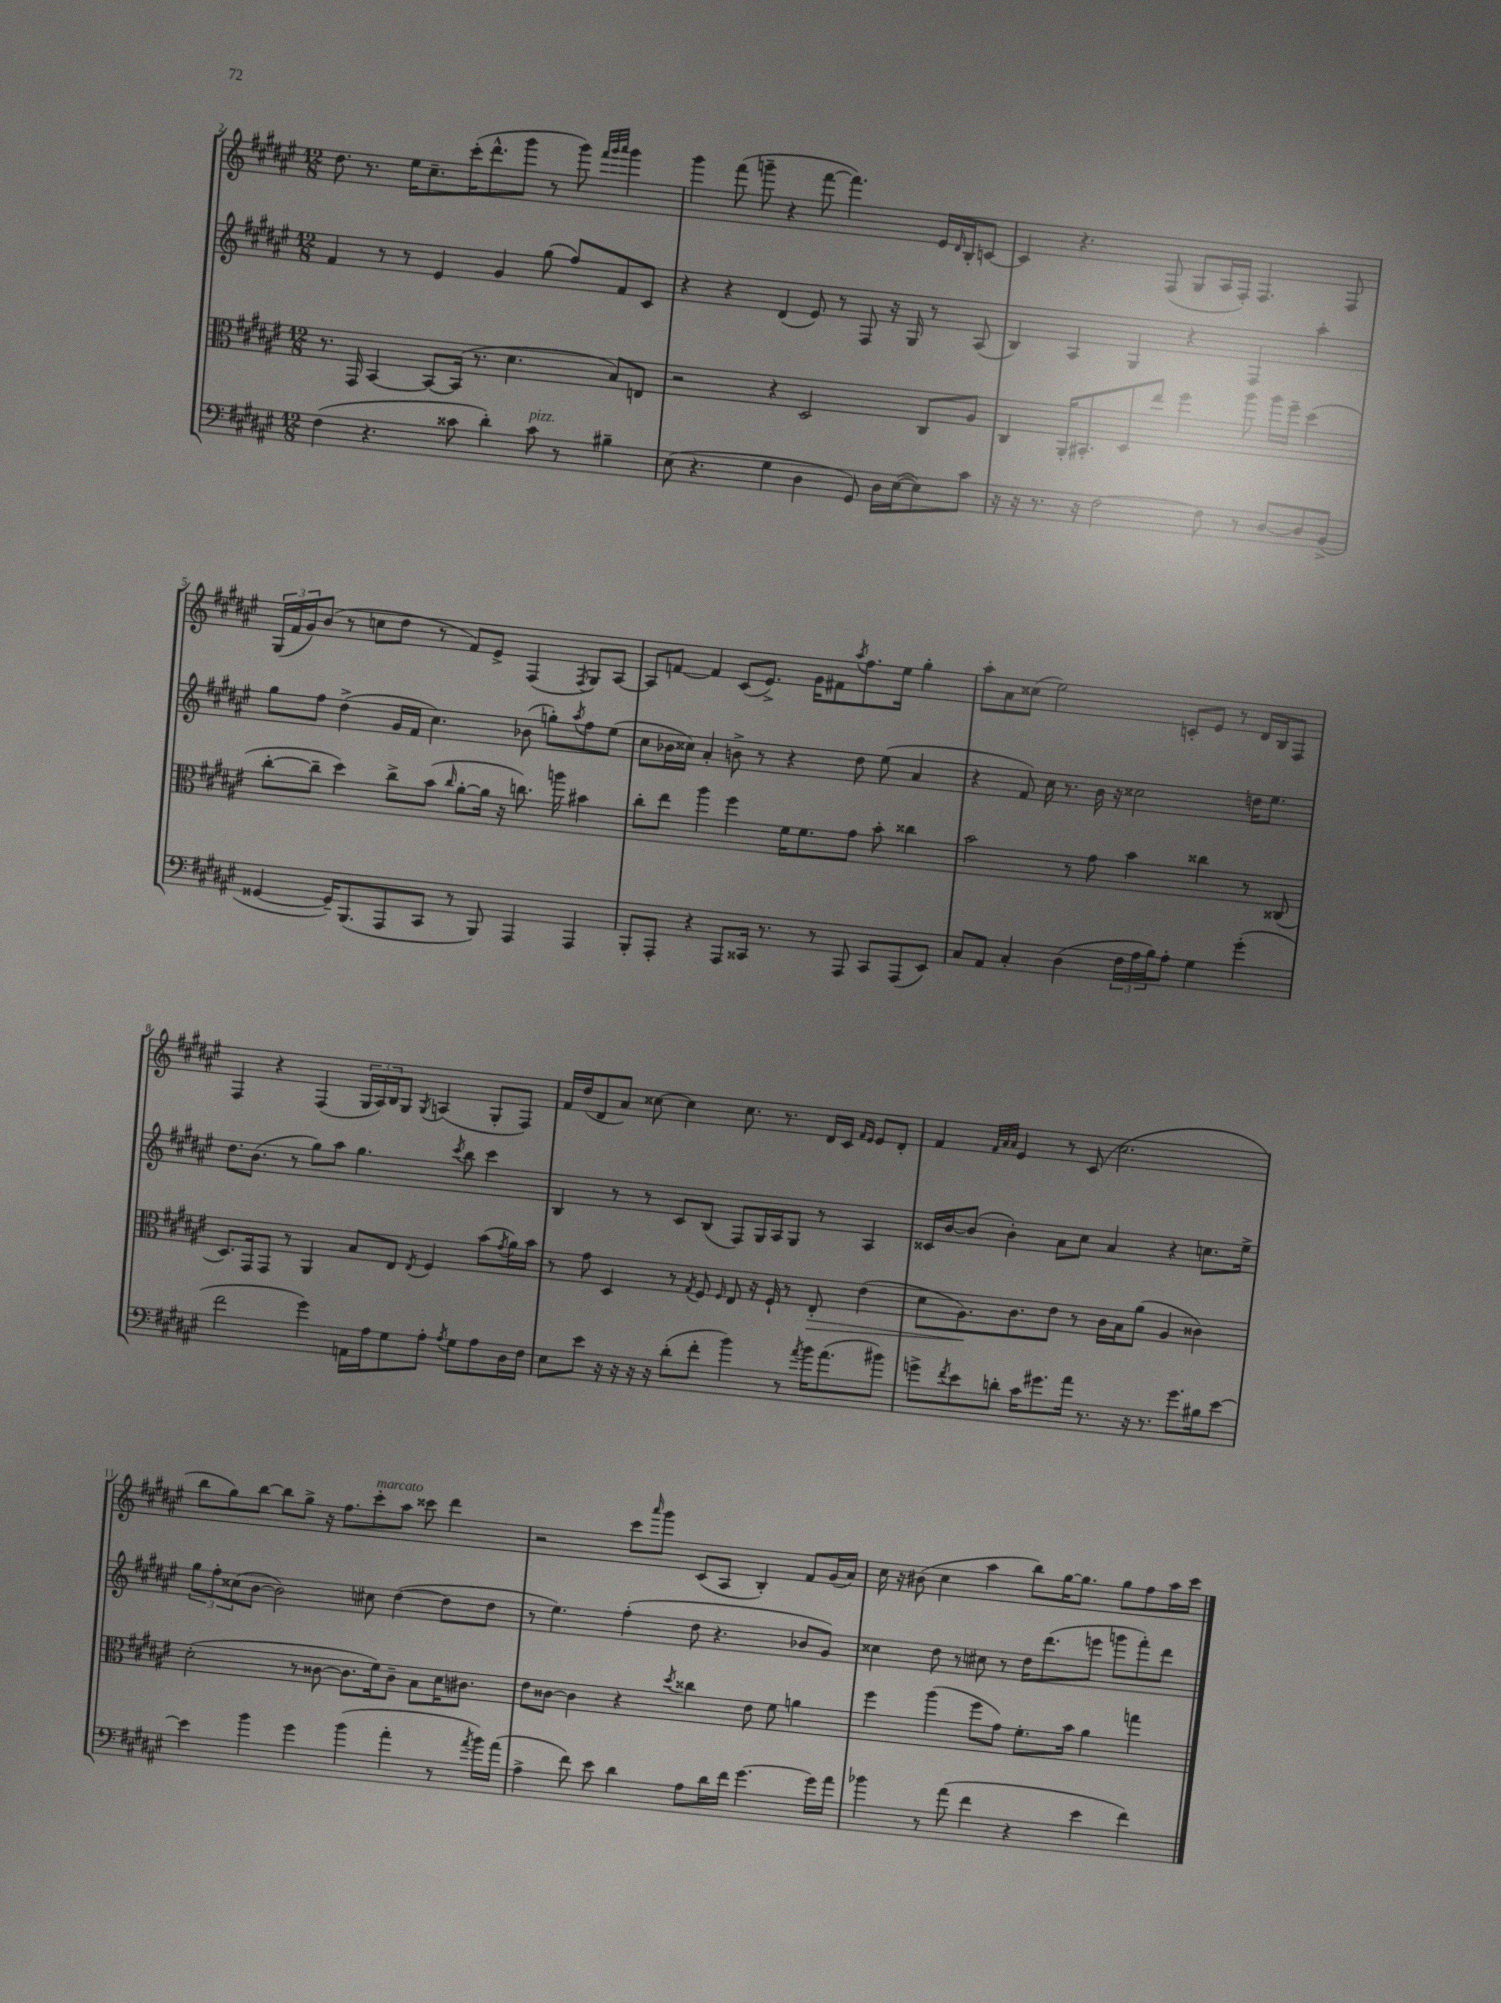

**kern	**kern	**kern	**kern
*staff4	*staff3	*staff2	*staff1
*clefF4	*clefC3	*clefG2	*clefG2
*k[f#c#g#d#a#e#]	*k[f#c#g#d#a#e#]	*k[f#c#g#d#a#e#]	*k[f#c#g#d#a#e#]
*M12/8	*M12/8	*M12/8	*M12/8
(4F#\	8.r	4f#/	8.dd#\
.	16GG#/	.	8.r
4.r	[4BB/	8r	.
.	.	8r	16ee#\LK
.	.	.	8.cc#~\
.	8BB/_L	4e#/	.
8c##\	(16BB/]Jk	.	(16ccc#'\K
.	8.r	.	8.ddd#^^\
4d#'\)	.	4g#/	.
.	4.d#\	.	8ggg#\J
8c##\	.	(8gg#\	8r
8r	.	8ff#/L)	8ggg#\)
.	.	.	32qqfff#/LLL
.	.	.	32qqggg#/
.	.	.	32qqaaa#/JJJ
4B#~\	8B/L)	8f#/	4ggg#\
.	8E/J	8c#/J	.
=	=	=	=
(8E#\	2r	4r	4ggg#\
4.r	.	.	.
.	.	4r	(8fff#\
.	.	.	8ggg~\
4G#\	4r	(4d#/	4r
4D#\	2D#/	8e#/)	[8fff#\
.	.	8r	4.fff#\])
8GG#/)	.	8F#/	.
16D#\LL	.	16r	.
([16E#\J	.	16G#/	.
8E#\])	8C#/L	8r	16e#/LL
.	.	.	16qqd#/
.	.	.	16B'/J
8c#\J	8A#/J	(8A#/	[8c/J
=	=	=	=
16r	4C#/	4B/)	4c/]
16r	.	.	.
8.r	.	.	.
.	16AA#'/LK	4A#/	4.r
16r	8.BB#'/	.	.
[2F#\	.	.	.
.	8D#/	4G#/	.
.	8ee#/J	.	(8F#/
.	4ff#\	4r	8G#/L
8F#\]	.	.	16A#/L
.	.	.	16F#'/JJ)
8r	8aa#\	4F#/	4.F#/
[8D#/L	16aa#\LL	.	.
.	16ff#~\JJ	.	.
8D#/]	(4dd#\	4aa#'\	.
(8BB^/J	.	.	8F#/
=	=	=	=
[4GG##/	[8cc#'\L	8gg#\L	(24G#/LL
.	.	.	24f#/
.	.	.	24g#/J)
.	8cc#~\]J	8ff#\J	(8b/J
16GG##~/]LK)	4dd#\)	(4dd#^\	8r
(8.BBB/	.	.	.
.	.	.	8cc\L
8AAA#/	8cc#^\L	16g#/LL	8dd#\J
.	.	16f#/JJ	.
8CC#/J	(8b\J	4.cc#\)	8r
.	16qqcc#/	.	.
8r	[8a#'\L	.	8f#/L)
8BBB/)	16a#\]Jk	.	8e#^/J
.	16r	.	.
4AAA#/	8.cc\)	(8b-\	(4F#/
.	.	8gg'\L)	.
.	16aa\	.	.
.	.	8qaa#/	8qF#/
4AAA#/	4b#\	8ff#\	8G#/L)
.	.	(8ee#\J	[8A#/J
=	=	=	=
8BBB'/L	8cc#'\L	8cc#\L	8A#/]L
8AAA#'/J	8ee#\J	16b-\L	[8f/J
.	.	16cc##\JJ)	.
4r	4aa#\	4a#'/	4f/]
8AAA#/L	4ff#\	8b^\	(8c#/L
16CC##/Jk	.	8r	8.e#^/J)
8.r	.	.	.
.	16f#\LK	4r	.
.	8.f#\	.	16g#\LK
8r	.	.	8f#\
.	.	.	8qaa#/
8AAA#/	8g#\J	8dd#\	8.ff#\
8CC##/L	8b'\	(8ee#\	.
.	.	.	16ee#\Jk
(8AAA#/	4cc##\	4a#/	4gg#'\
8EE#/J)	.	.	.
=	=	=	=
8C#/L	2b\	4r	8aa#'\L
8AA#/J	.	.	8a#\
4C#'/	.	8f#/)	(8cc##\J
.	.	16cc#\	2ee#\)
.	.	8.r	.
(4D#\	8r	.	.
.	8g#\	16b\	.
.	.	16r	.
24F#\LL	4b\	2cc##\	.
24A#\	.	.	.
24B\J)	.	.	.
8A#'\J	.	.	8c'/L
4G#\	4cc##\	.	8e#/J
.	.	.	8r
(4g#'\	8r	16dd\LK	16d#/LL
.	.	8.ee#\J	16B/J
.	(8C##/	.	8F#/J
=	=	=	=
2f#\	8.D#/L)	8.dd#\L	4F#/
.	16GG#/k	(8.b\J	.
.	8GG#/J	.	4r
.	8r	8r	.
4g#\)	4AA#/	8gg#\L)	(4F#/
.	.	8aa#\J	.
16AA\LL	8B/L	4.gg#\	24G#/LL
.	.	.	24A#/)
16A#\J	.	.	.
.	.	.	24B/J
8G#\	8E#/J	.	8G#/J
.	8qE#/	.	8qG#/
8A#'\J	4F#/	.	(4A/
8qA#/	.	8qccc#/	.
8G#\L	.	8bb\	.
8A#\	(8b\L	4ccc#\	8G#'/L
.	8qg#/	.	.
16D#\L	16a#\L)	.	8F#/J)
16F#\JJ	16b\JJ	.	.
=	=	=	=
8E#\L	8r	4B/	16f#/LL
.	.	.	(16dd#/J
8e#\J	8g#\	.	8d#/
16r	4D#/	8r	8a#/J)
16r	.	.	.
16r	.	8r	[8cc##\
16r	.	.	.
(8d#'\L	8r	8c#/L	4cc##\]
.	8qG#/	.	.
8f#'\J	8F#/	(8B/J	.
.	16qqF#/	.	.
4b\)	8E#/	8F#/L)	8.cc##\
.	16r	16G#/L	.
.	16F#`/	16A#/J	8.r
8r	8r	8G#/J	.
8qa#/	.	.	.
16b\LK	8E#'/	8r	16d#/LL
(8.a#\	.	.	16c#/JJ
.	.	.	16qqf#/LL
.	.	.	16qqe#/JJ
.	(4e#\	4A#/	8e#/L
8b#\J)	.	.	8d#'/J
=	=	=	=
8g^\L	8d#\L	16c##/LL	4f#/
.	.	[16b/J	.
8qf#/	.	.	.
8e#\	8.A#\)	(8b/]J	.
.	.	.	32qqf#/LLL
.	.	.	32qqa#/
.	.	.	32qqa#/JJJ
8d'\J	.	4b'\)	4e#/
.	8.c#\	.	.
16c#\LK	.	.	.
8.g#\	.	.	.
.	8e#\J	8a#\L	8r
16a#\Jk	8r	8cc#\J	(8c#/
8.r	.	.	.
.	16c#\LL	4a#/	2.cc#\
.	16B\J	.	.
16r	(8a#\J	.	.
8.r	.	.	.
.	4A#/	4r	.
8.g#\L	.	.	.
.	4c##\)	8.cc\L	.
16B#\k	.	.	.
[8e#\J	.	.	.
.	.	16ee#^\Jk	.
=	=	=	=
4e#\]	(2d#'\	12gg#\L	8bb\L
.	.	12ff#'\	.
.	.	.	8gg#\)
.	.	(12cc##\	.
4b\	.	[8b\J	[8bb\J
.	.	2b\])	8bb\]L
4g#\	8r	.	8gg#^\J
.	[8c##\	.	16r
.	.	.	8.ff#\L
(4b\	8.c##\]L	.	.
.	.	8cc#\	8ccc#'\
.	16f#\k)	.	.
4a#'\	8c##~\J	([4dd#\	8aa#\J
.	8B\L	.	8ccc##\
8r	16d#\K	8dd#\]L	4ddd#\
.	8.c#\J	.	.
8qa#/	.	.	.
16b\LL)	.	8dd#\J	.
(16a#\JJ	.	.	.
=	=	=	=
4A#^\	8e#\L	8r	2r
.	[8c##\J	4.ee#\)	.
8f#\)	4c##\]	.	.
8e#\	.	.	.
4d#\	4r	(4ff#'\	8ccc#\L
.	.	.	16qqaaa#/
.	.	.	8ggg#\J
.	8qdd#/	.	.
8A#\L	4cc##\	8dd#\	(8c#/L
16d#\L	.	4.r	8A#/J
16f#\JJ	.	.	.
[4.g#\	8e#\	.	4B'/)
.	8f#\	.	.
.	4a\	8b-/L	8f#/L
16g#\]LL	.	8g#/J)	(16g#/L
16a#\JJ	.	.	16a#/JJ)
=	=	=	=
4b-\	4ff#\	4cc##\	16cc#\
.	.	.	16r
.	.	.	(8b#\
8r	(4aa#\	8dd#\	4cc#\
(8a#\	.	8r	.
4f#\	8ff#\L	8cc#\	4aa#\
.	8g#\J)	8r	.
4r	8.f#'\L	16dd#\LK	8bb\L)
.	.	(8.ddd#\	.
.	.	.	[16gg#\K
.	16b\Jk	.	8.gg#\]J
4e#\	4a#\	8eee\J	.
.	.	8ggg\L	8gg#\L
4f#\)	4gg\	8fff#'\)	8ff#\
.	.	8ddd#\J	16aa#\L
.	.	.	16ccc#\JJ
==	==	==	==
*-	*-	*-	*-
